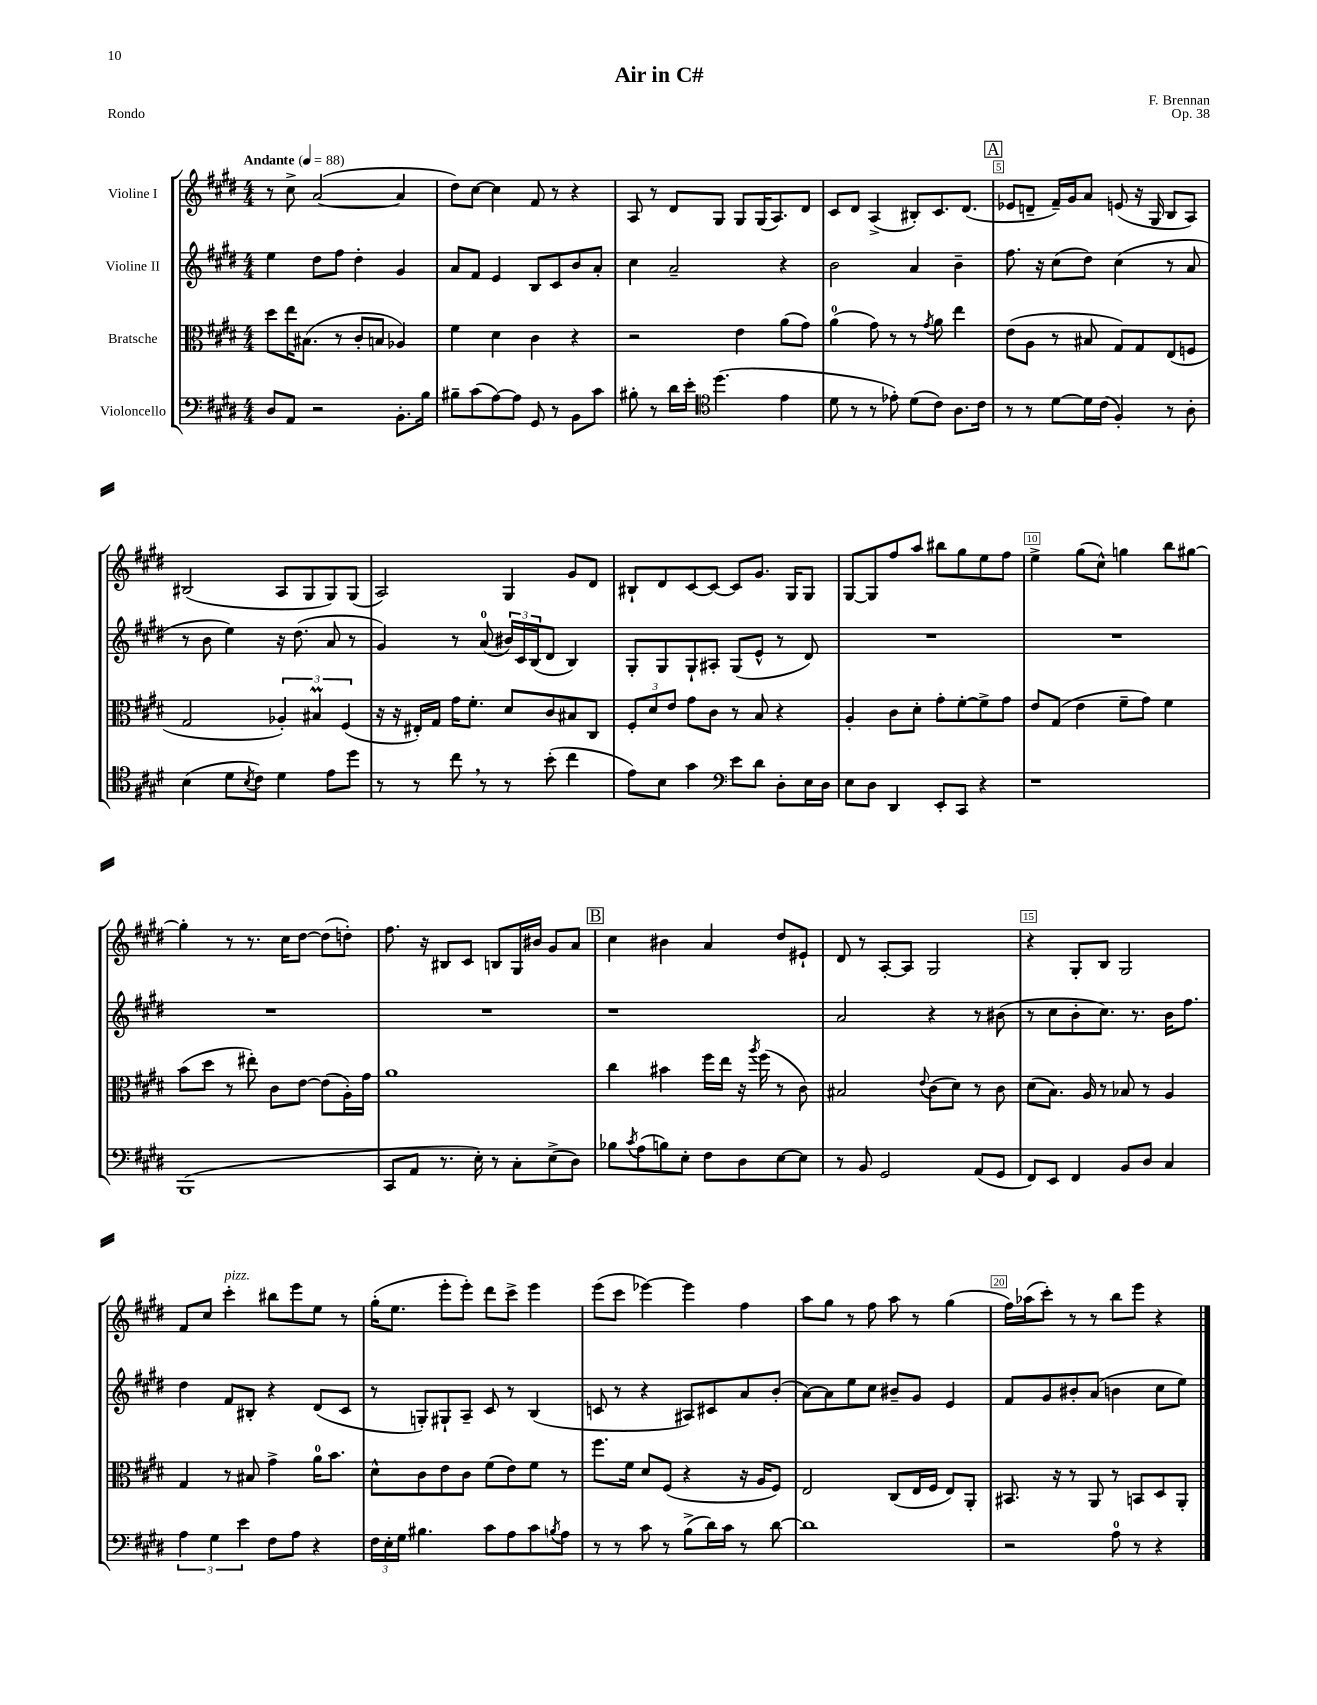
\header { title = "Air in C#" composer = "F. Brennan" opus = "Op. 38" piece = "Rondo" }
<<
\new StaffGroup <<
\new Staff = "s0" \with { instrumentName = "Violine I" } {
    \clef treble \key e \major \numericTimeSignature \time 4/4 \tempo "Andante" 4 = 88
    r8 cis''8-> a'2~( a'4 |
    dis''8) cis''8~ cis''4 fis'8 r8 r4 |
    a8 r8 dis'8 gis8 gis8 gis16( a8.) dis'8 |
    cis'8 dis'8 a4->( bis8-.) cis'8. dis'8.( |
    \mark \markup { \box "A" } ees'8 d'8-- fis'16--) gis'16 a'8 e'8( r16 gis16 b8 a8) |
    bis2( a8 gis8 gis8) gis8( |
    a2) gis4 gis'8 dis'8 |
    bis8-! dis'8 cis'8~ cis'8~ cis'8 gis'8. gis16 gis8 |
    gis8~ gis8 fis''8 a''8 bis''8 gis''8 e''8 fis''8 |
    e''4-> gis''8( cis''8-^) g''4 b''8 gis''8~ |
    gis''4-. r8 r8. cis''16 dis''8~ dis''8( d''8-.) |
    fis''8. r16 bis8 cis'8 b8 gis16 bis'16 gis'8 a'8 |
    \mark \markup { \box "B" } cis''4 bis'4 a'4 dis''8 eis'8-! |
    dis'8 r8 a8~-. a8 gis2 |
    r4 gis8-. b8 gis2 |
    fis'8 cis''8 cis'''4-.^\markup { \italic "pizz." } bis''8 e'''8 e''8 r8 |
    gis''16-.( e''8. e'''8-. e'''8-.) dis'''8 cis'''8-> e'''4 |
    e'''8( cis'''8 ees'''4~) ees'''4 fis''4 |
    a''8 gis''8 r8 fis''8 a''8 r8 gis''4( |
    fis''16) aes''16( cis'''8-.) r8 r8 b''8 e'''8 r4 \bar "|." |
}
\new Staff = "s1" \with { instrumentName = "Violine II" } {
    \clef treble \key e \major \numericTimeSignature \time 4/4
    e''4 dis''8 fis''8 dis''4-. gis'4 |
    a'8 fis'8 e'4 b8 cis'8 b'8 a'8-. |
    cis''4 a'2-- r4 |
    b'2 a'4 b'4-- |
    \mark \markup { \box "A" } fis''8. r16 cis''8( dis''8) cis''4( r8 a'8 |
    r8 b'8 e''4) r16 dis''8.( a'8 r8 |
    gis'4) r8 a'8-0( \tuplet 3/2 { bis'16) cis'16 b16( } dis'8 b4) |
    gis8-. gis8 gis8-! ais8-. gis8( e'8-^ r8 dis'8) |
    R1 |
    R1 |
    R1 |
    R1 |
    \mark \markup { \box "B" } r1 |
    a'2 r4 r8 bis'8( |
    r8 cis''8 b'8-. cis''8.) r8. b'16 fis''8. |
    dis''4 fis'8 bis8-. r4 dis'8( cis'8 |
    r8 g8-.) gis8-! a8-- cis'8 r8 b4( |
    c'8 r8 r4 ais8) cis'8 a'8 b'8-.( |
    a'8~) a'8 e''8 cis''8 bis'8-- gis'8 e'4 |
    fis'8 gis'8 bis'8-. a'8( b'4 cis''8 e''8) \bar "|." |
}
\new Staff = "s2" \with { instrumentName = "Bratsche" } {
    \clef alto \key e \major \numericTimeSignature \time 4/4
    dis''8 e''16 bis8.( r8 cis'8-. b8 aes4) |
    fis'4 dis'4 cis'4 r4 |
    r2 e'4 a'8( gis'8) |
    a'4-0( gis'8) r8 r8 \acciaccatura { gis'8 } a'8 e''4 |
    \mark \markup { \box "A" } e'8( a8 r8 bis8 gis8) gis8 e8( f8 |
    gis2 \tuplet 3/2 { aes4-.) bis4\prall fis4( } |
    r16 r16 eis16-.) gis16 gis'16 fis'8.-. dis'8 cis'8 bis8 cis8 |
    \tuplet 3/2 { fis8-. dis'8 e'8 } gis'8 cis'8 r8 b8 r4 |
    a4-. cis'8 dis'8-. gis'8-. fis'8~-. fis'8-> gis'8 |
    e'8 gis8( e'4 fis'8-- gis'8) fis'4 |
    b'8( dis''8 r8 eis''8-.) cis'8 e'8~ e'8( a16-.) gis'16 |
    a'1 |
    \mark \markup { \box "B" } cis''4 bis'4 fis''16 e''16 r16 \acciaccatura { a''8 } fis''16( r8 cis'8) |
    bis2 \appoggiatura { e'8 } cis'8( dis'8) r8 cis'8 |
    dis'8( b8.) a16 r8 bes8 r8 a4 |
    gis4 r8 bis8 gis'4-> a'16-0 b'8. |
    dis'8-^ cis'8 e'8 cis'8 fis'8( e'8) fis'8 r8 |
    fis''8. fis'16 dis'8 fis8( r4 r16 a16 fis8) |
    e2 cis8( e16 fis16 e8) a,8-. |
    bis,8. r16 r8 a,8 r8 b,8 dis8 a,8-. \bar "|." |
}
\new Staff = "s3" \with { instrumentName = "Violoncello" } {
    \clef bass \key e \major \numericTimeSignature \time 4/4
    dis8 a,8 r2 b,8.-. b16 |
    bis8-- cis'8( a8~) a8 gis,8 r8 b,8 cis'8 |
    bis8-. r8 dis'16 e'16-. \clef tenor dis''4.( e'4 |
    dis'8 r8 r8 ees'8-.) dis'8( cis'8) a8. cis'16 |
    \mark \markup { \box "A" } r8 r8 dis'8~ dis'16 cis'16( fis4-.) r8 a8-. |
    b4( dis'8 \acciaccatura { b8 } cis'8) dis'4 e'8 dis''8 |
    r8 r8 cis''8 \breathe r8 r8 b'8-.( cis''4 |
    e'8) b8 gis'4 \clef bass e'8 dis'8 dis8-. e16 dis16 |
    e8 dis8 dis,4 e,8-. cis,8 r4 |
    r1 |
    b,,1( |
    cis,8 a,8 r8. e16-.) r8 cis8-. e8->( dis8) |
    \mark \markup { \box "B" } bes8 \acciaccatura { cis'8 } a8( b8) e8-. fis8 dis8 e8~ e8 |
    r8 b,8 gis,2 a,8( gis,8 |
    fis,8) e,8 fis,4 b,8 dis8 cis4 |
    \tuplet 3/2 { a4 gis4 e'4 } fis8 a8 r4 |
    \tuplet 3/2 { fis16 e16-. gis16 } bis4. cis'8 a8 cis'8 \acciaccatura { b8 } a8 |
    r8 r8 cis'8 r8 b8->( dis'16) cis'16 r8 dis'8~ |
    dis'1 |
    r2 a8-0 r8 r4 \bar "|." |
}
>>
>>
\layout { \context { \Score \override BarNumber.break-visibility = ##(#f #t #t) barNumberVisibility = #(every-nth-bar-number-visible 5) \override BarNumber.stencil = #(make-stencil-boxer 0.1 0.3 ly:text-interface::print) } }
